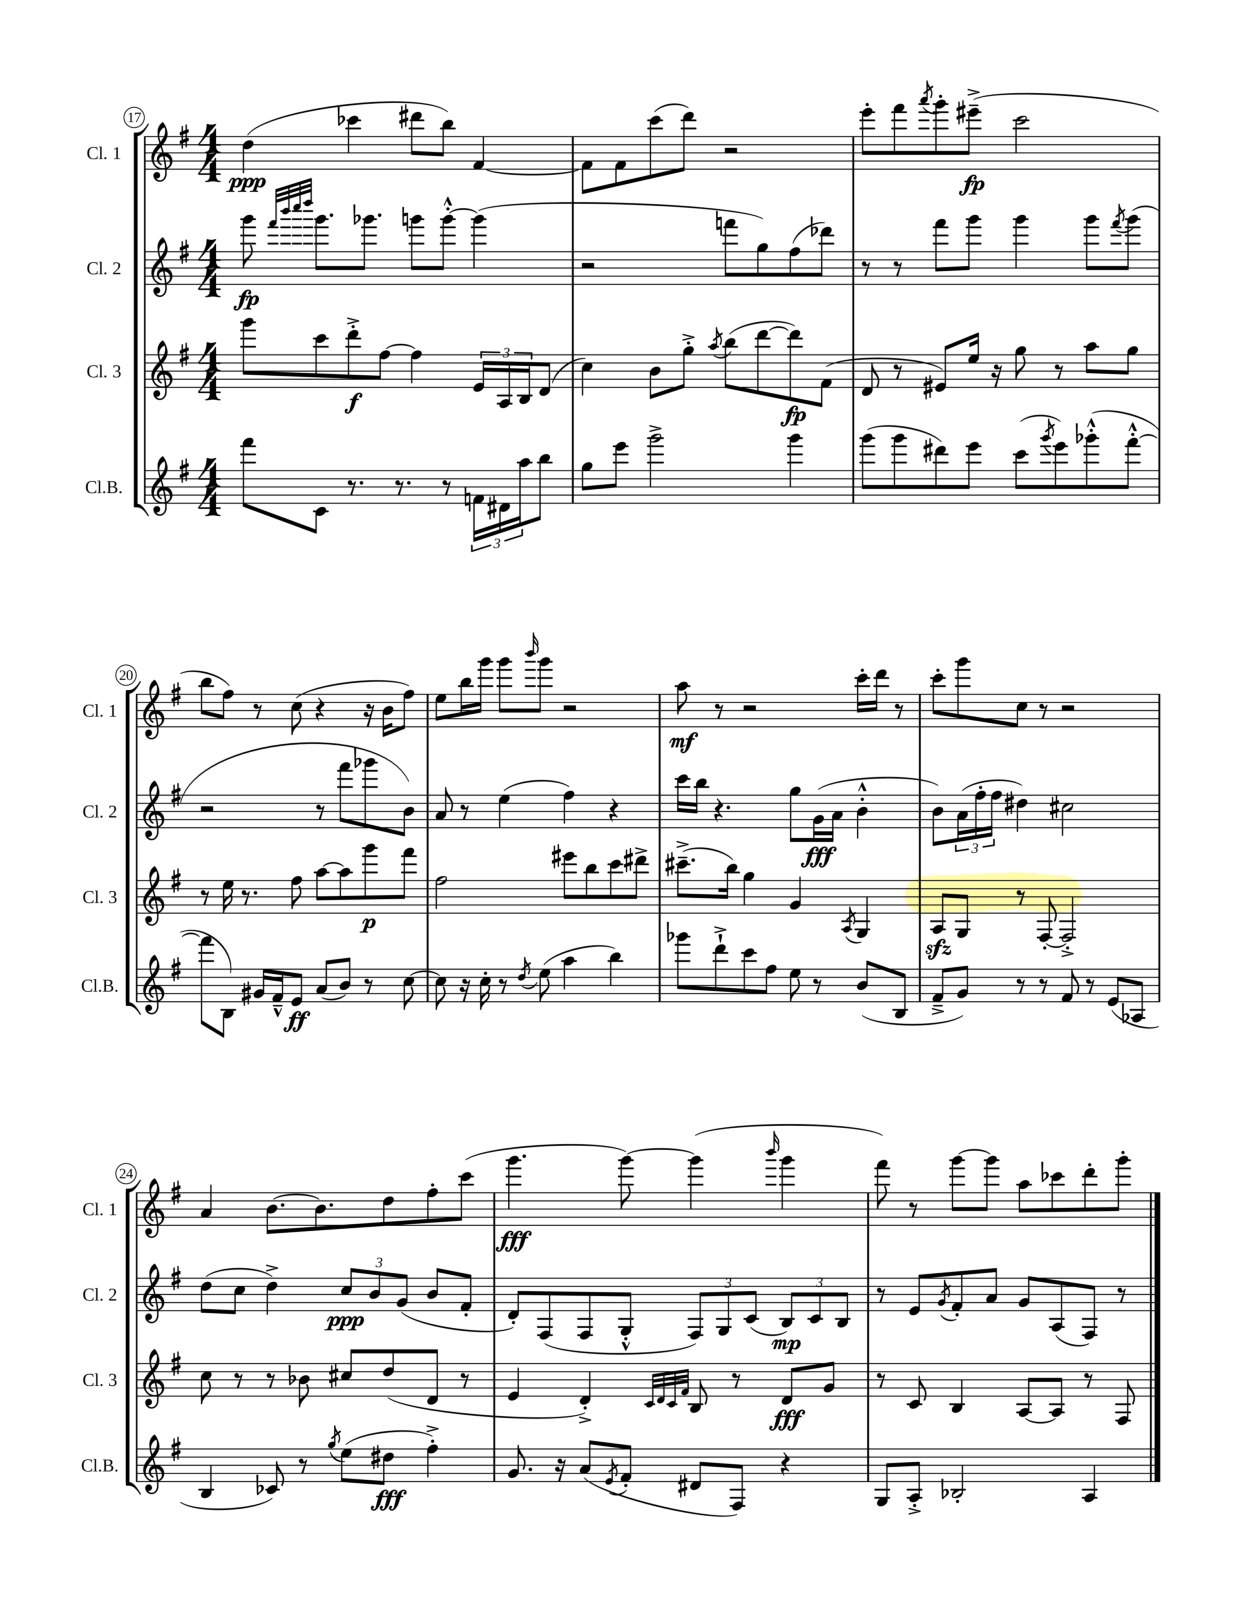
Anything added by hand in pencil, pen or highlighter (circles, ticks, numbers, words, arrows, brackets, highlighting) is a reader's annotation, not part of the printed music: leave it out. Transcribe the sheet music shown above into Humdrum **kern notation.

**kern	**kern	**kern	**kern
*staff4	*staff3	*staff2	*staff1
*clefG2	*clefG2	*clefG2	*clefG2
*k[f#]	*k[f#]	*k[f#]	*k[f#]
*M4/4	*M4/4	*M4/4	*M4/4
8fff#\L	8ggg\L	8ggg\	(4dd\
.	.	32qqfff#/LLL	.
.	.	32qqbbb/	.
.	.	32qqcccc/	.
.	.	32qqdddd/JJJ	.
8c\J	8ccc\	8.ggg\L	.
8.r	8ddd'^\	.	4ccc-\
.	.	8.ggg-\J	.
.	[8ff#\J	.	.
8.r	.	.	.
.	4ff#\]	8ggg\L	8ddd#\L
8r	.	[8ggg'^^\J	8bb\J)
24f\LL	24e/LL	(4ggg\]	[4f#/
24d#\	24A/	.	.
24aa\J	24B/J	.	.
8bb\J	(8d/J	.	.
=	=	=	=
8gg\L	4cc\)	2r	8f#\]L
8eee\J	.	.	8f#\
2ggg^\	8b\L	.	(8ccc\
.	8gg'^\J	.	8ddd\J)
.	8qaa/	.	.
.	(8bb\L	8fff\L	2r
.	[8ddd\	8gg\)	.
4ggg\	8ddd\])	(8ff#\	.
.	(8f#\J	8ddd-\J)	.
=	=	=	=
(8ggg\L	8d/	8r	8eee'\L
8ggg\	8r	8r	8fff#\
.	.	.	8qaaa/
8ddd#\)	8e#/L)	8fff#\L	8ggg'\
8eee\J	16ee/Jk	8ggg\J	(8eee#~^\J
.	16r	.	.
(8ccc\L	8gg\	4ggg\	2ccc\
8qggg/	.	.	.
8eee\)	8r	.	.
(8ggg-'^^\	8aa\L	8ggg\L	.
.	.	8qfff#/	.
[8fff#'^^\J	8gg\J	(8ggg\J	.
=	=	=	=
8fff#\]L	8r	2r	8bb\L
8B\J)	16ee\	.	8ff#\J)
.	8.r	.	.
16g#/LL	.	.	8r
16f#~^^/J	.	.	.
8e/J	8ff#\	.	(8cc\
(8a/L	[8aa\L	8r	4r
8b/J)	8aa\]	8fff#\L	.
8r	8ggg\	8ggg-\	16r
.	.	.	16b\LK
[8cc\	8fff#\J	8b\J)	8ff#\J)
=	=	=	=
8cc\]	2ff#\	8a/	8ee\L
16r	.	8r	16bb\L
16cc'\	.	.	16ggg\JJ
8r	.	(4ee\	8ggg\L
8qdd/	.	.	16qqbbb/
(8ee\	.	.	8ggg\J
4aa\	8eee#\L	4ff#\)	2r
.	8bb\	.	.
4bb\)	8ccc\	4r	.
.	8ddd#^\J	.	.
=	=	=	=
8ggg-\L	(8.ccc#~^\L	16ccc\LL	8aa\
.	.	16bb\JJ	.
8ddd`^\	.	4.r	8r
.	16bb\Jk)	.	.
8ccc\	4gg\	.	2r
8ff#\J	.	.	.
8ee\	4g/	8gg\L	.
8r	.	(16g\L	.
.	.	16a\JJ	.
.	8qA/	.	.
(8b/L	4G/	4b'^^\	16ccc'\LL
.	.	.	16ddd\JJ
8B/J	.	.	8r
=	=	=	=
8f#~^/L	8A/L	8b\L)	8ccc'\L
8g/J)	8G/J	(24a\L	8ggg\
.	.	24ff#'\	.
.	.	24ff#\JJ	.
8r	8r	4dd#\)	8cc\J
8r	[8F#'/	.	8r
8f#/	2F#'^/]	2cc#\	2r
8r	.	.	.
(8e/L	.	.	.
8A-/J	.	.	.
=	=	=	=
4B/	8cc\	(8dd\L	4a/
.	8r	8cc\J	.
8c-/)	8r	4dd^\)	[8.b\L
8r	8b-\	.	.
.	.	.	8.b\]
8qgg/	.	.	.
(8ee\L	8cc#/L	12cc/L	.
.	.	12b/	.
8dd#\J	(8dd/	.	8dd\
.	.	(12g/J	.
4ff#'^\)	8d/J	8b/L	8ff#'\
.	8r	8f#'/J	(8ccc\J
=	=	=	=
8.g/	4e/	8d'/L)	4.ggg\
.	.	(8F#/	.
16r	.	.	.
(8a/L	4d'^/)	8F#/	.
8qe/	.	.	.
8f#'/J	.	8G'^^/J	[8ggg\)
.	32qqc/LLL	.	.
.	32qqd/	.	.
.	32qqc/	.	.
.	32qqf#/JJJ	.	.
8d#/L	8B/	12F#/L)	(4ggg\]
.	.	12G/	.
8F#/J)	8r	.	.
.	.	(12c/J	.
.	.	.	16qqbbb/
4r	8d/L	12B/L)	4ggg\
.	.	12c/	.
.	8g/J	.	.
.	.	12B/J	.
=	=	=	=
8G/L	8r	8r	8fff#\)
8A'^/J	8c/	8e/L	8r
.	.	8qg/	.
2B-'/	4B/	8f#'/	[8ggg\L
.	.	8a/J	8ggg\]J
.	[8A/L	8g/L	8aa\L
.	8A/]J	(8A/	8ccc-\
4A/	8r	8F#/J)	8ddd'\
.	8F#/	8r	8ggg'\J
==	==	==	==
*-	*-	*-	*-
